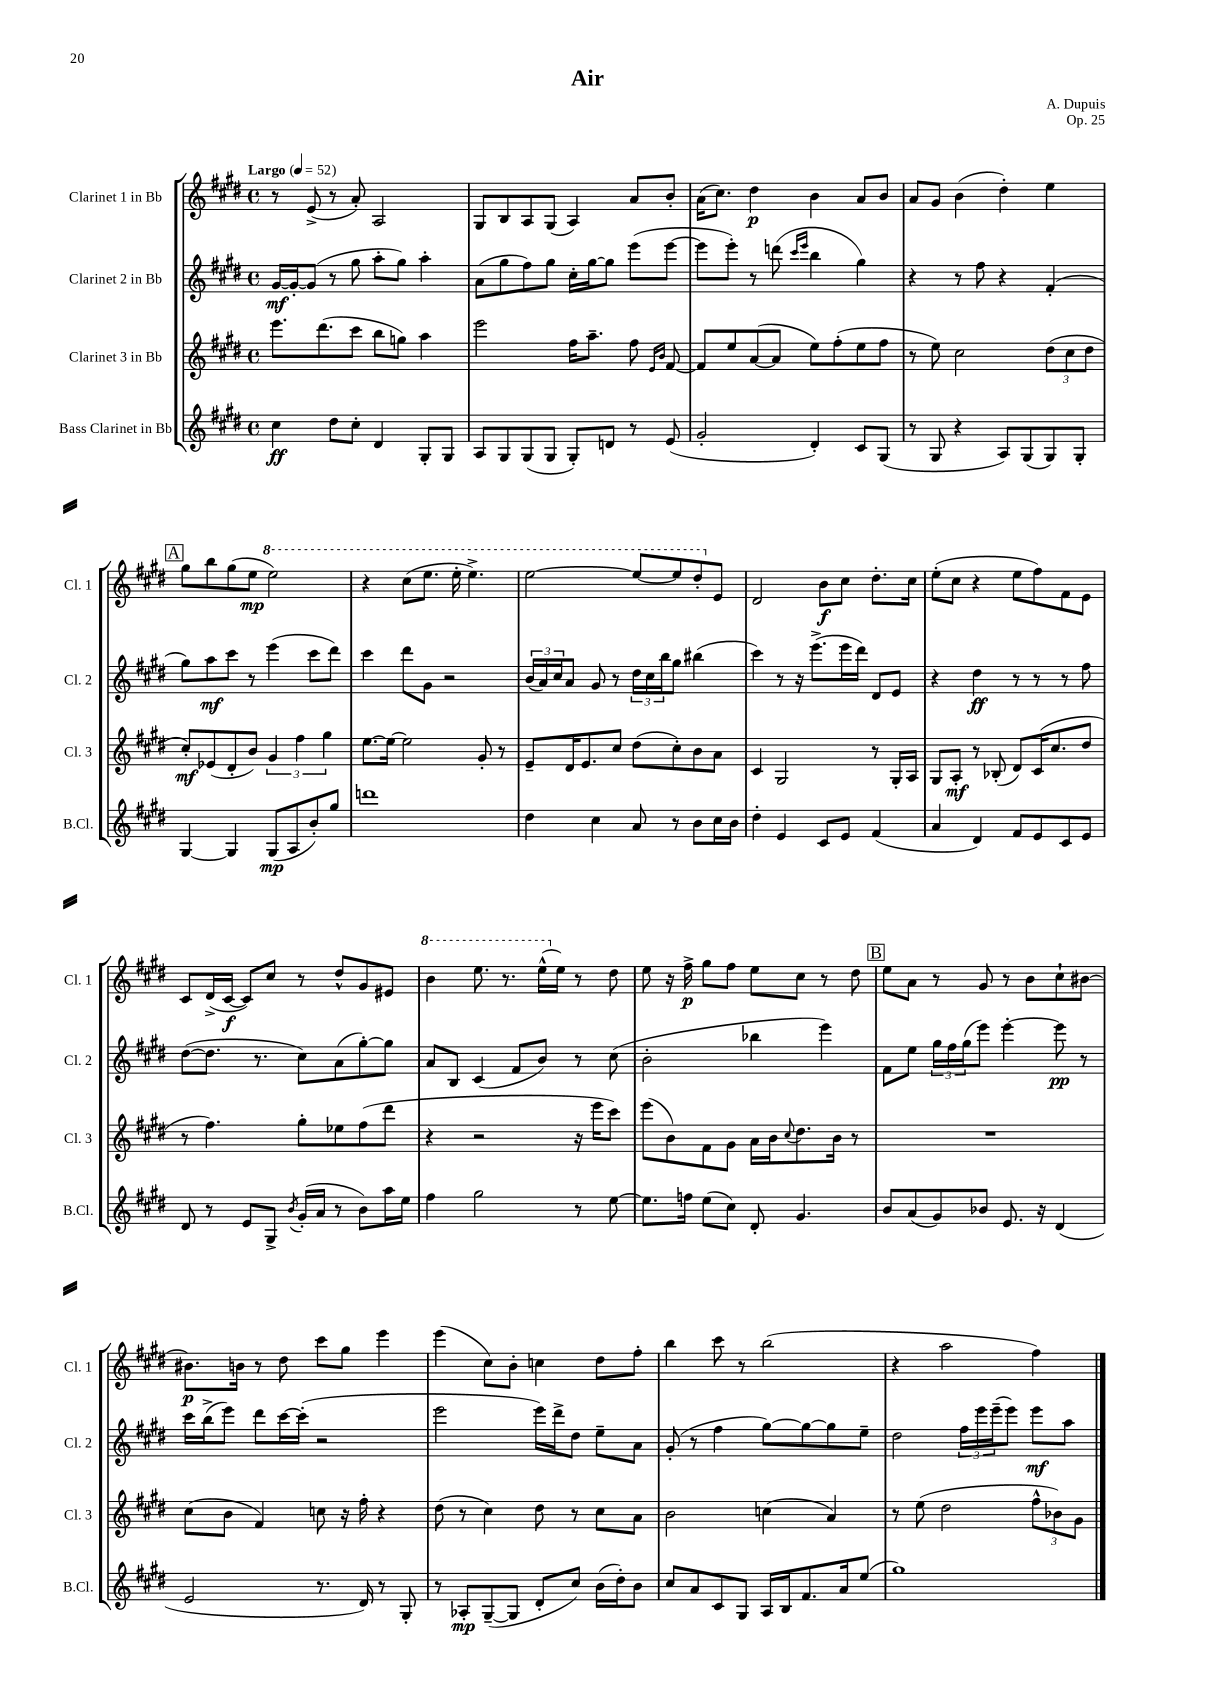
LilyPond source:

\header { title = "Air" composer = "A. Dupuis" opus = "Op. 25" }
<<
\new StaffGroup <<
\new Staff = "s0" \with { instrumentName = "Clarinet 1 in Bb" shortInstrumentName = "Cl. 1" } {
    \clef treble \key e \major \defaultTimeSignature \time 4/4 \tempo "Largo" 4 = 52
    r8 e'8->( r8 a'8-.) a2 |
    gis8 b8 a8 gis8( a4) a'8 b'8-. |
    a'16( cis''8.) dis''4\p b'4 a'8 b'8 |
    a'8 gis'8 b'4( dis''4-.) e''4 |
    \mark \markup { \box "A" } gis''8 b''8 gis''8( e''8\mp \ottava #1 e'''2) |
    r4 cis'''8( e'''8. e'''16-. e'''4.->) |
    e'''2~ e'''8~ e'''8 dis'''8-. \ottava #0 e'8 |
    dis'2 b'8\f cis''8 dis''8.-. cis''16 |
    e''8-.( cis''8 r4 e''8 fis''8) fis'8 e'8 |
    cis'8 dis'16->( cis'16~\f cis'8) cis''8 r8 dis''8-^ gis'8 eis'8 |
    \ottava #1 b''4 e'''8. r8. e'''16-^( \ottava #0 e''16) r8 dis''8 |
    e''8 r16 fis''16->\p gis''8 fis''8 e''8 cis''8 r8 dis''8 |
    \mark \markup { \box "B" } e''8 a'8 r8 gis'8 r8 b'8 cis''8-! bis'8~ |
    bis'8.\p b'16 r8 dis''8 cis'''8 gis''8 e'''4 |
    e'''4( cis''8) b'8-. c''4 dis''8 fis''8-. |
    b''4 cis'''8 r8 b''2( |
    r4 a''2 fis''4) \bar "|." |
}
\new Staff = "s1" \with { instrumentName = "Clarinet 2 in Bb" shortInstrumentName = "Cl. 2" } {
    \clef treble \key e \major \defaultTimeSignature \time 4/4
    gis'16~\mf gis'16~-. gis'8( r8 gis''8 a''8-. gis''8) a''4-. |
    a'8( gis''8 fis''8) gis''8 cis''16-. gis''16~ gis''8 e'''8( e'''8~ |
    e'''8 e'''8-.) r8 d'''8( \grace { cis'''16 e'''16 } b''4 gis''4) |
    r4 r8 fis''8 r4 fis'4-.( |
    \mark \markup { \box "A" } gis''8) a''8\mf cis'''8 r8 e'''4( cis'''8 dis'''8) |
    cis'''4 dis'''8 gis'8 r2 |
    \tuplet 3/2 { b'16( a'16) cis''16 } a'8 gis'8 r8 \tuplet 3/2 { dis''16 cis''16 b''16 } gis''8 bis''4( |
    cis'''4) r8 r16 e'''8.->( e'''16 dis'''16) dis'8 e'8 |
    r4 dis''4\ff r8 r8 r8 fis''8 |
    dis''8~( dis''8. r8. cis''8) a'8( gis''8~-.) gis''8 |
    a'8 b8 cis'4( fis'8 b'8) r8 cis''8( |
    b'2-. bes''4 e'''4) |
    \mark \markup { \box "B" } fis'8 e''8 \tuplet 3/2 { gis''16 fis''16 gis''16( } e'''8) e'''4~-. e'''8\pp r8 |
    cis'''16 b''16->( e'''8) dis'''8 cis'''16~ cis'''16-.( r2 |
    e'''2 e'''16) dis'''16-> dis''8 e''8-- a'8 |
    gis'8-.( r8 fis''4 gis''8~) gis''8~ gis''8 e''8-- |
    dis''2 \tuplet 3/2 { fis''16 e'''16 e'''16--( } e'''8) e'''8\mf a''8 \bar "|." |
}
\new Staff = "s2" \with { instrumentName = "Clarinet 3 in Bb" shortInstrumentName = "Cl. 3" } {
    \clef treble \key e \major \defaultTimeSignature \time 4/4
    e'''8. dis'''8.( cis'''8 b''8 g''8) a''4 |
    e'''2 fis''16 a''8.-- fis''8 \grace { e'16 b'16 } fis'8~ |
    fis'8 e''8 a'8~( a'8 e''8) fis''8-.( e''8 fis''8 |
    r8 e''8) cis''2 \tuplet 3/2 { dis''8( cis''8 dis''8 } |
    \mark \markup { \box "A" } cis''8-.\mf) ees'8( dis'8-. b'8) \tuplet 3/2 { gis'4 fis''4 gis''4 } |
    e''8.~ e''16~ e''2 gis'8-. r8 |
    e'8-- dis'16 e'8. cis''8 dis''8( cis''8-.) b'8 a'8 |
    cis'4 gis2 r8 gis16-. a16 |
    gis8 a8-.\mf r8 bes8-.( dis'8) cis'16( cis''8. dis''8 |
    r8 fis''4.) gis''8-. ees''8 fis''8( dis'''8 |
    r4 r2 r16 e'''16 cis'''8) |
    e'''8( b'8) fis'8 gis'8 a'16 b'16 \appoggiatura { cis''8 } dis''8. b'16 r8 |
    \mark \markup { \box "B" } R1 |
    cis''8( b'8 fis'4) c''8 r16 fis''16-. r4 |
    dis''8( r8 cis''4) dis''8 r8 cis''8 a'8 |
    b'2 c''4( a'4) |
    r8 e''8( dis''2 \tuplet 3/2 { fis''8-^ bes'8) gis'8 } \bar "|." |
}
\new Staff = "s3" \with { instrumentName = "Bass Clarinet in Bb" shortInstrumentName = "B.Cl." } {
    \clef treble \key e \major \defaultTimeSignature \time 4/4
    cis''4\ff dis''8 cis''8-. dis'4 gis8-. gis8 |
    a8 gis8 gis8( gis8 gis8-.) d'8 r8 e'8( |
    gis'2-. dis'4-.) cis'8 gis8( |
    r8 gis8 r4 a8) gis8( gis8) gis8-. |
    \mark \markup { \box "A" } gis4~ gis4 gis8\mp( a8 b'8-.) gis''8 |
    d'''1 |
    dis''4 cis''4 a'8 r8 b'8 cis''16 b'16 |
    dis''4-. e'4 cis'8 e'8 fis'4( |
    a'4 dis'4) fis'8 e'8 cis'8 e'8 |
    dis'8 r8 e'8 gis8-> \acciaccatura { b'8 } gis'16-.( a'16 r8 b'8) a''16 e''16 |
    fis''4 gis''2 r8 e''8~ |
    e''8. f''16 e''8( cis''8) dis'8-. gis'4. |
    \mark \markup { \box "B" } b'8 a'8( gis'8) bes'8 e'8. r16 dis'4( |
    e'2 r8. dis'16) r8 gis8-. |
    r8 aes8-.\mp gis8~--( gis8 dis'8-. cis''8) b'16( dis''16-.) b'8 |
    cis''8 a'8 cis'8 gis8 a16 b16 fis'8. a'16 e''8( |
    gis''1) \bar "|." |
}
>>
>>
\layout { \context { \Score \remove "Bar_number_engraver" } }
